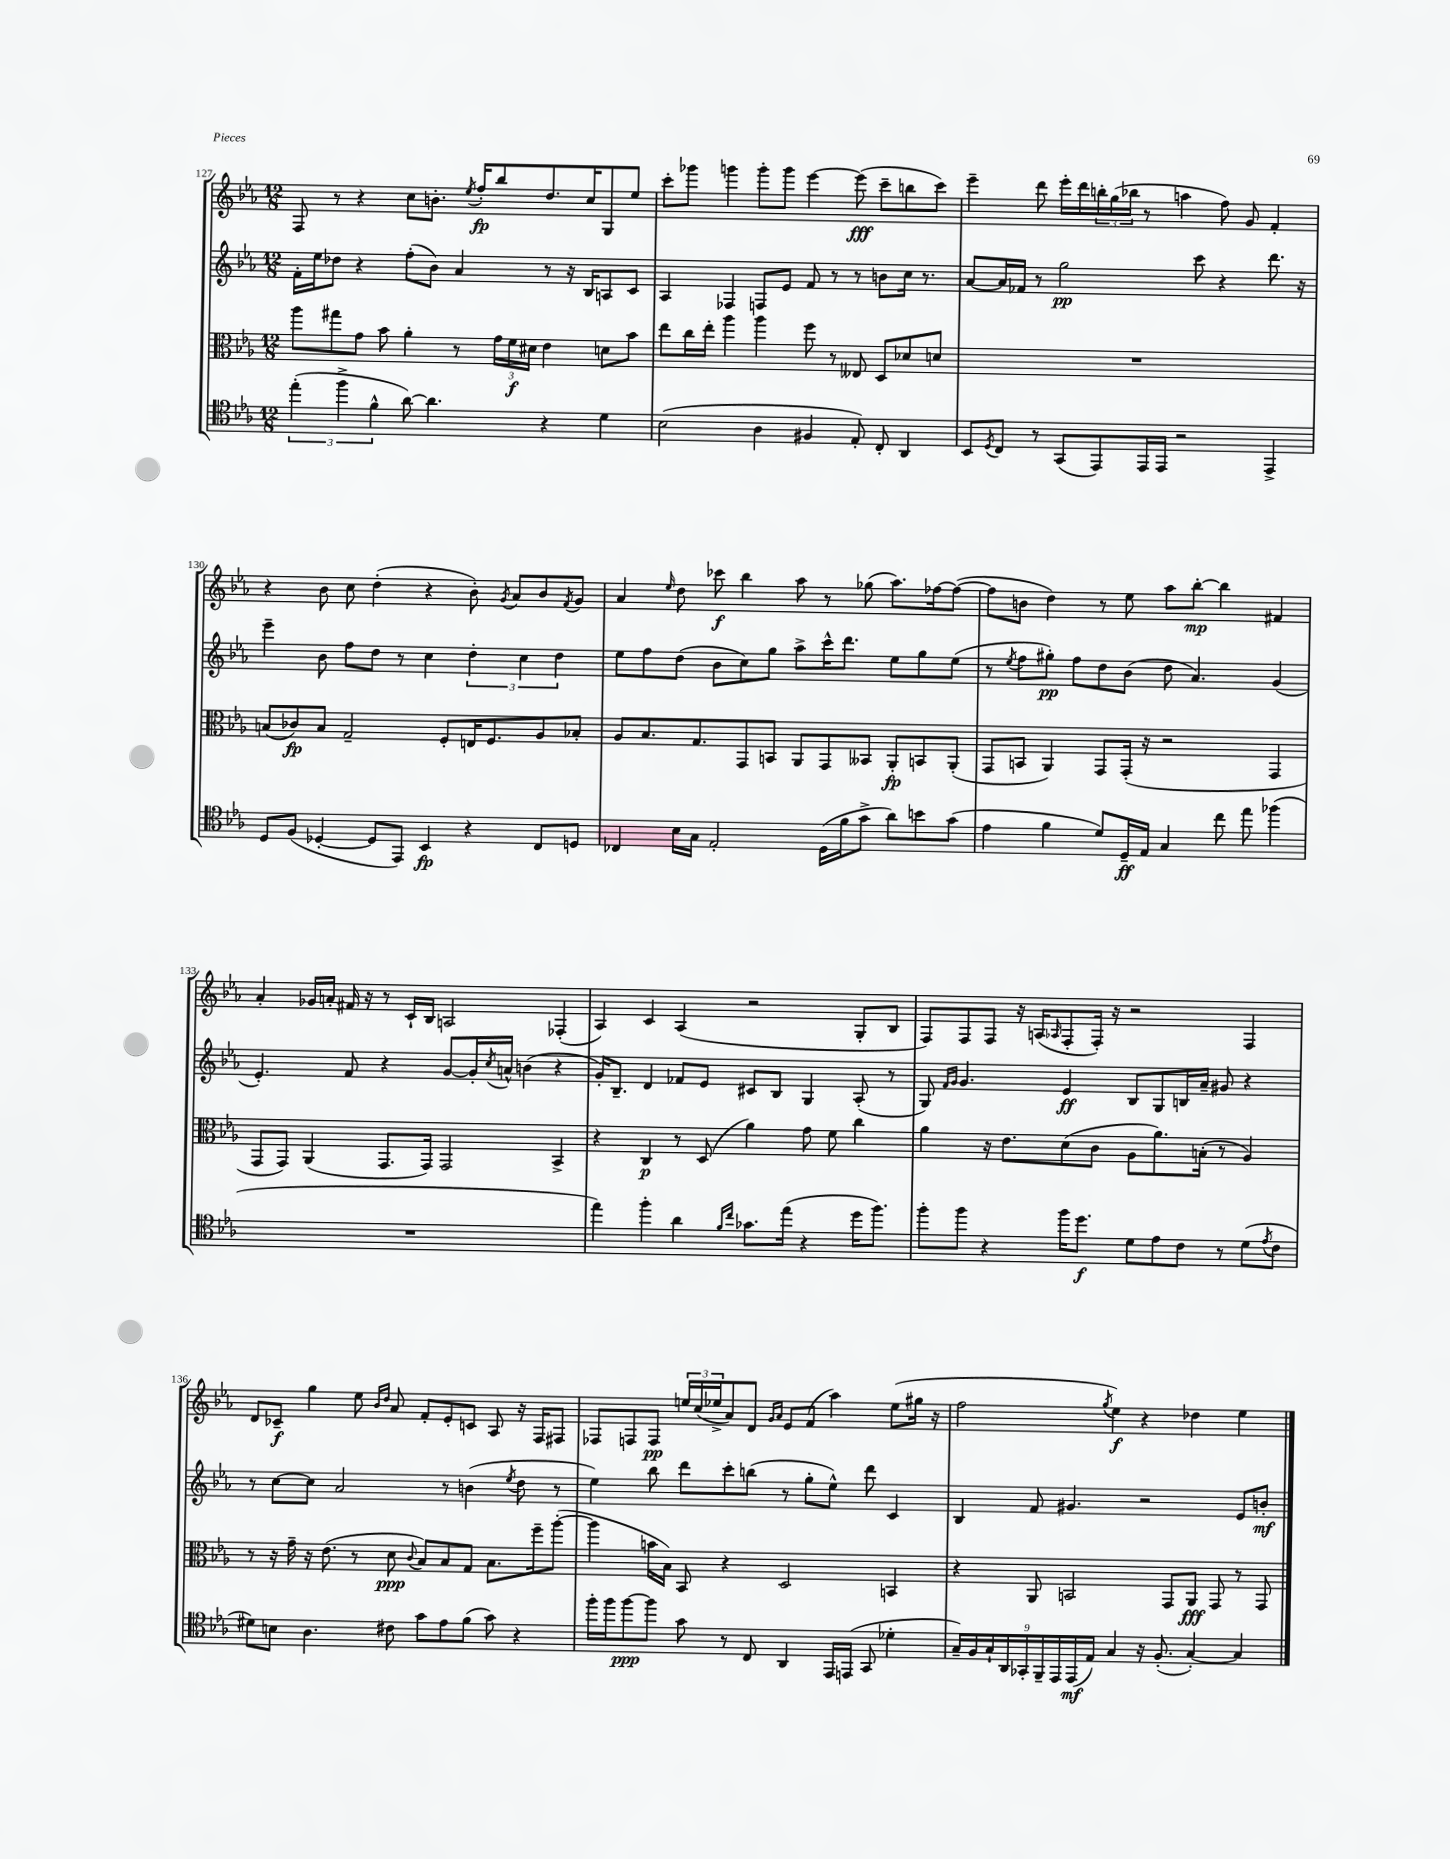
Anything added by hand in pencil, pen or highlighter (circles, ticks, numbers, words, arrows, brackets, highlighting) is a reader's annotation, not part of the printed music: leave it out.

**kern	**dynam	**kern	**dynam	**kern	**dynam	**kern	**dynam
*part4	*part4	*part3	*part3	*part2	*part2	*part1	*part1
*staff4	*staff4	*staff3	*staff3	*staff2	*staff2	*staff1	*staff1
*clefC4	*	*clefC3	*	*clefG2	*	*clefG2	*
*k[b-e-a-]	*	*k[b-e-a-]	*	*k[b-e-a-]	*	*k[b-e-a-]	*
*M12/8	*	*M12/8	*	*M12/8	*	*M12/8	*
=127	=127	=127	=127	=127	=127	=127	=127
(6ee-'\	.	8aa-\L	.	16f'\LL	.	8F/	.
.	.	.	.	16ee-\J	.	.	.
.	.	8gg#X\	.	8dd-X\J	.	8r	.
6ff^\	.	.	.	.	.	.	.
.	.	8g\J	.	4r	.	4r	.
6f^^\	.	.	.	.	.	.	.
.	.	8b-\	.	.	.	.	.
[8a-\)	.	4a-'\	.	(8ff'\L	.	8cc\L	.
4.a-\]	.	.	.	8b-\J)	.	8.bn'\J	.
.	.	8r	.	4a-/	.	.	.
.	.	.	.	.	.	8qee-/	.
.	.	.	.	.	.	16ff'/KL	fp
.	.	24g\LL	.	.	.	8bb-/	.
.	.	24f\	f	.	.	.	.
.	.	24d#X\JJ	.	.	.	.	.
4r	.	4e-\	.	8r	.	8.dd/	.
.	.	.	.	16r	.	.	.
.	.	.	.	16B-/KL	.	16cc/K	.
4d\	.	8dn\L	.	8An/	.	8G/	.
.	.	8b-\J	.	8c/J	.	8ee-/J	.
=128	=128	=128	=128	=128	=128	=128	=128
(2B-\	.	8ee-\L	.	4A-/	.	8ccc'\L	.
.	.	16cc\L	.	.	.	8ggg-X\J	.
.	.	16ee-'\JJ	.	.	.	.	.
.	.	4aa-\	.	4F-X/	.	4gggn\	.
4A-\	.	4aa-\	.	8Fn/L	.	8ggg'\L	.
.	.	.	.	8e-/J	.	8ggg\J	.
4F#X/	.	8ff\	.	8f/	.	[4eee-\	.
.	.	8r	.	8r	.	.	.
8E-'/)	.	8E--X/	.	8r	.	(8eee-\]	fff
8C'/	.	8D/L	.	8bn\L	.	8ccc~\L	.
4AA-/	.	8d-X/	.	16cc\Jk	.	8bbn\	.
.	.	.	.	8.r	.	.	.
.	.	8dn/J	.	.	.	8ccc\J)	.
=129	=129	=129	=129	=129	=129	=129	=129
8BB-/L	.	1.r	.	[8a-/L	.	4eee-~\	.
8qD/	.	.	.	.	.	.	.
8C/J	.	.	.	16a-/L]	.	.	.
.	.	.	.	16f-X/JJ	.	.	.
8r	.	.	.	8r	.	8ddd\	.
(8GG/L	.	.	.	2gg\	pp	16eee-'\LL	.
.	.	.	.	.	.	16ddd\	.
8EE-/)	.	.	.	.	.	24bbn'\	.
.	.	.	.	.	.	(24gg\	.
.	.	.	.	.	.	24bb-X\JJ	.
16EE-/L	.	.	.	.	.	8r	.
16EE-/JJ	.	.	.	.	.	.	.
2r	.	.	.	.	.	4aan\	.
.	.	.	.	8ccc\	.	.	.
.	.	.	.	4r	.	8ff\)	.
.	.	.	.	.	.	8g/	.
4EE-^/	.	.	.	8.ddd\	.	4f'/	.
.	.	.	.	16r	.	.	.
!!LO:LB:g=z
=130	=130	=130	=130	=130	=130	=130	=130
8D/L	.	(8Bn/L	.	4eee-~\	.	4r	.
(8F/J	.	8c-X/)	fp	.	.	.	.
[4D-X'/	.	8B/J	.	8b-\	.	8b-\	.
.	.	2G~/	.	8ff\L	.	8cc\	.
8D-/L]	.	.	.	8dd\J	.	(4dd'\	.
8EE-/J)	.	.	.	8r	.	.	.
4BB-/	fp	.	.	4cc\	.	4r	.
.	.	8F'/L	.	.	.	.	.
4r	.	16En/K	.	6dd'\	.	8b-'\)	.
.	.	8.F/	.	.	.	.	.
.	.	.	.	.	.	8qg/	.
.	.	.	.	.	.	8a-/L	.
.	.	.	.	6cc\	.	.	.
8C/L	.	8A-/	.	.	.	8b-/	.
.	.	.	.	6dd\	.	.	.
.	.	.	.	.	.	8qf/	.
8Dn/J	.	8B-X'/J	.	.	.	8g/J	.
=131	=131	=131	=131	=131	=131	=131	=131
4C-X/	.	8A-/L	.	8ee-\L	.	4a-/	.
.	.	8.B-/	.	8ff\	.	.	.
.	.	.	.	.	.	16qqee-/	.
16B-\LL	.	.	.	(8dd\J	.	8dd\	.
16G\JJ	.	8.G/	.	.	.	.	.
2E-'/	.	.	.	8b-\L	.	8ccc-X\	f
.	.	8GG/	.	8cc\)	.	4bb-\	.
.	.	8BBn/J	.	8gg\J	.	.	.
.	.	8AA-/L	.	8aa-^\L	.	8aa-\	.
(16D\LL	.	8GG/	.	16ccc^^\K	.	8r	.
16f\J	.	.	.	8.ddd\J	.	.	.
8g^\J	.	8BB--X/J	.	.	.	(8gg-X\	.
8a-\L)	.	8AA-'/L	fp	8ee-\L	.	8.aa-\L)	.
8bn\	.	8BBn/	.	8gg\	.	.	.
.	.	.	.	.	.	[16ff-X\k	.
(8g\J	.	(8AA-'/J	.	(8ee-\J	.	(8ff-\J_	.
=132	=132	=132	=132	=132	=132	=132	=132
4e-\	.	8GG/L	.	8r	.	8ff-\L]	.
.	.	.	.	8qee-/	.	.	.
.	.	8BBn/J	.	8ff\L	.	8bn\J	.
4f\	.	4AA-/)	.	8gg#X'\J)	pp	4dd\)	.
.	.	.	.	8ff\L	.	.	.
8d/L)	.	8GG/L	.	8dd\	.	8r	.
16D~/L	ff	(16GG'/Jk	.	(8b-\J	.	8ee-\	.
16E-/JJ	.	16r	.	.	.	.	.
4G/	.	2r	.	8dd\	.	8aa-\L	.
.	.	.	.	4.a-/)	.	[8bb-'\J	mp
8cc\	.	.	.	.	.	4bb-\]	.
8ee-\	.	.	.	.	.	.	.
(4ff-X\	.	4GG/	.	(4g/	.	4f#X/	.
!!LO:LB:g=z
=133	=133	=133	=133	=133	=133	=133	=133
1.r	.	8GG/L	.	4.e-'/)	.	4a-'/	.
.	.	8GG/J)	.	.	.	.	.
.	.	(4AA-/	.	.	.	16g-X/LL	.
.	.	.	.	.	.	16an'/JJ	.
.	.	.	.	8f/	.	16f#X/	.
.	.	.	.	.	.	16r	.
.	.	8.GG/L	.	4r	.	8r	.
.	.	.	.	.	.	16c`/LL	.
.	.	16GG/Jk)	.	.	.	16B-/JJ	.
.	.	2GG/	.	[8g/L	.	2An/	.
.	.	.	.	16g'/L]	.	.	.
.	.	.	.	8qcc/	.	.	.
.	.	.	.	16an^^/JJ	.	.	.
.	.	.	.	(4bn\	.	.	.
.	.	4BB-^/	.	4r	.	(4F-X'/	.
=134	=134	=134	=134	=134	=134	=134	=134
4ee-\)	.	4r	.	16g'/KL)	.	4A-/)	.
.	.	.	.	8.B-~/J	.	.	.
4ff'\	.	4C/	p	4d/	.	4c/	.
4a-\	.	8r	.	8f-X/L	.	(4A-/	.
.	.	(8D/	.	8e-/J	.	.	.
16qqf/LL	.	.	.	.	.	.	.
16qqcc/JJ	.	.	.	.	.	.	.
8.g-X\L	.	4a-\)	.	8c#X/L	.	2r	.
.	.	.	.	8B-/J	.	.	.
(16ee-\Jk	.	.	.	.	.	.	.
4r	.	8g\	.	4G/	.	.	.
.	.	8f\	.	.	.	.	.
16dd\KL	.	4cc\	.	(8A-'/	.	8G'/L	.
8.ff\J)	.	.	.	.	.	.	.
.	.	.	.	8r	.	8B-/J	.
=135	=135	=135	=135	=135	=135	=135	=135
8ff'\L	.	4a-\	.	8G/)	.	8F/L)	.
.	.	.	.	16qqf/LL	.	.	.
.	.	.	.	16qqg/JJ	.	.	.
8ff\J	.	.	.	4.g/	.	8F/	.
4r	.	16r	.	.	.	8F/J	.
.	.	8.e-\L	.	.	.	.	.
.	.	.	.	.	.	16r	.
.	.	.	.	.	.	(16An/KL	.
.	.	.	.	.	.	16qqA-X/	.
16ff\KL	.	(8d\	.	4e-/	ff	8F'/	.
8.dd\J	f	.	.	.	.	.	.
.	.	8c\J	.	.	.	16F'/Jk)	.
.	.	.	.	.	.	16r	.
8d\L	.	8A-\L	.	8B-/L	.	2r	.
8e-\	.	8.a-\)	.	8G/	.	.	.
8c\J	.	.	.	16Bn/L	.	.	.
.	.	(16Bn'\Jk	.	16a-~/JJ	.	.	.
8r	.	8r	.	8g#X/	.	.	.
(8d\L	.	4A-/)	.	4r	.	4F/	.
8qe-/	.	.	.	.	.	.	.
8c\J	.	.	.	.	.	.	.
!!LO:LB:g=z
=136	=136	=136	=136	=136	=136	=136	=136
8d#X\L)	.	8r	.	8r	.	8d/L	.
8Bn\J	.	16r	.	[8cc\L	.	8c-X~/J	f
.	.	16g~\	.	.	.	.	.
4.A-\	.	16r	.	8cc\J]	.	4gg\	.
.	.	(8.e-\	.	.	.	.	.
.	.	.	.	2a-/	.	.	.
.	.	8r	.	.	.	8ee-\	.
.	.	.	.	.	.	16qqb-/LL	.
.	.	.	.	.	.	16qqdd/JJ	.
8c#X\	.	8d\	ppp	.	.	8a-/	.
.	.	8qqc/	.	.	.	.	.
8g\L	.	8B-/L)	.	.	.	8f'/L	.
8e-\	.	8B-/	.	8r	.	8e-'/	.
(8f\J	.	8G/J	.	(4bn\	.	8cn/J	.
8g\)	.	8.B-\L	.	.	.	8A-/	.
.	.	.	.	8qee-/	.	.	.
4r	.	.	.	8dd\	.	16r	.
.	.	16ff~\k	.	.	.	16F/KL	.
.	.	([8aa-'\J	.	8r	.	8F#X/J	.
=137	=137	=137	=137	=137	=137	=137	=137
16ff'\LL	.	4aa-\]	.	4ee-\)	.	8F-X/L	.
16ff\J	.	.	.	.	.	.	.
[8ff\	ppp	.	.	.	.	8Fn/	.
8ff\J]	.	16bn\LL	.	8bb-\	.	8F/J	pp
.	.	16B-\JJ)	.	.	.	.	.
8g\	.	8BB-/	.	8ddd\L	.	24een/LL	.
.	.	.	.	.	.	(24cc/	.
.	.	.	.	.	.	24ee-X^/J	.
8r	.	4r	.	8ccc'\	.	8a-/)	.
8C/	.	.	.	(8bbn\J	.	8d/J	.
.	.	.	.	.	.	16qqg/LL	.
.	.	.	.	.	.	16qqa-/JJ	.
4AA-/	.	2D/	.	8r	.	8e-/L	.
.	.	.	.	8gg'\L	.	(8f/J	.
16EE-/LL	.	.	.	8ee-^^\J)	.	4aa-\)	.
(16EEn/JJ	.	.	.	.	.	.	.
8GG/	.	.	.	8ddd\	.	.	.
4d-X'\	.	4BBn/	.	4c/	.	(8ee-\L	.
.	.	.	.	.	.	16gg#X\Jk	.
.	.	.	.	.	.	16r	.
=138	=138	=138	=138	=138	=138	=138	=138
18G~/LL)	.	4r	.	4B-/	.	2ff\	.
18F/	.	.	.	.	.	.	.
18G`/	.	.	.	.	.	.	.
18AA-/	.	.	.	.	.	.	.
18GG-X'/	.	.	.	.	.	.	.
.	.	8AA-/	.	8f/	.	.	.
18FF~/	.	.	.	.	.	.	.
18EE-/	.	.	.	.	.	.	.
.	.	2BBn/	.	4.g#X/	.	.	.
(18EE-/	mf	.	.	.	.	.	.
18E-/JJ)	.	.	.	.	.	.	.
.	.	.	.	.	.	8qgg/	.
4G/	.	.	.	.	.	4ee-\)	f
16r	.	.	.	2r	.	4r	.
(8.F'/	.	.	.	.	.	.	.
.	.	8GG/L	.	.	.	.	.
[4G'/)	.	8AA-/J	fff	.	.	4dd-X\	.
.	.	8GG/	.	.	.	.	.
4G/]	.	8r	.	8e-/L	.	4ee-\	.
.	.	8GG/	.	8bn'/J	mf	.	.
==	==	==	==	==	==	==	==
*-	*-	*-	*-	*-	*-	*-	*-
